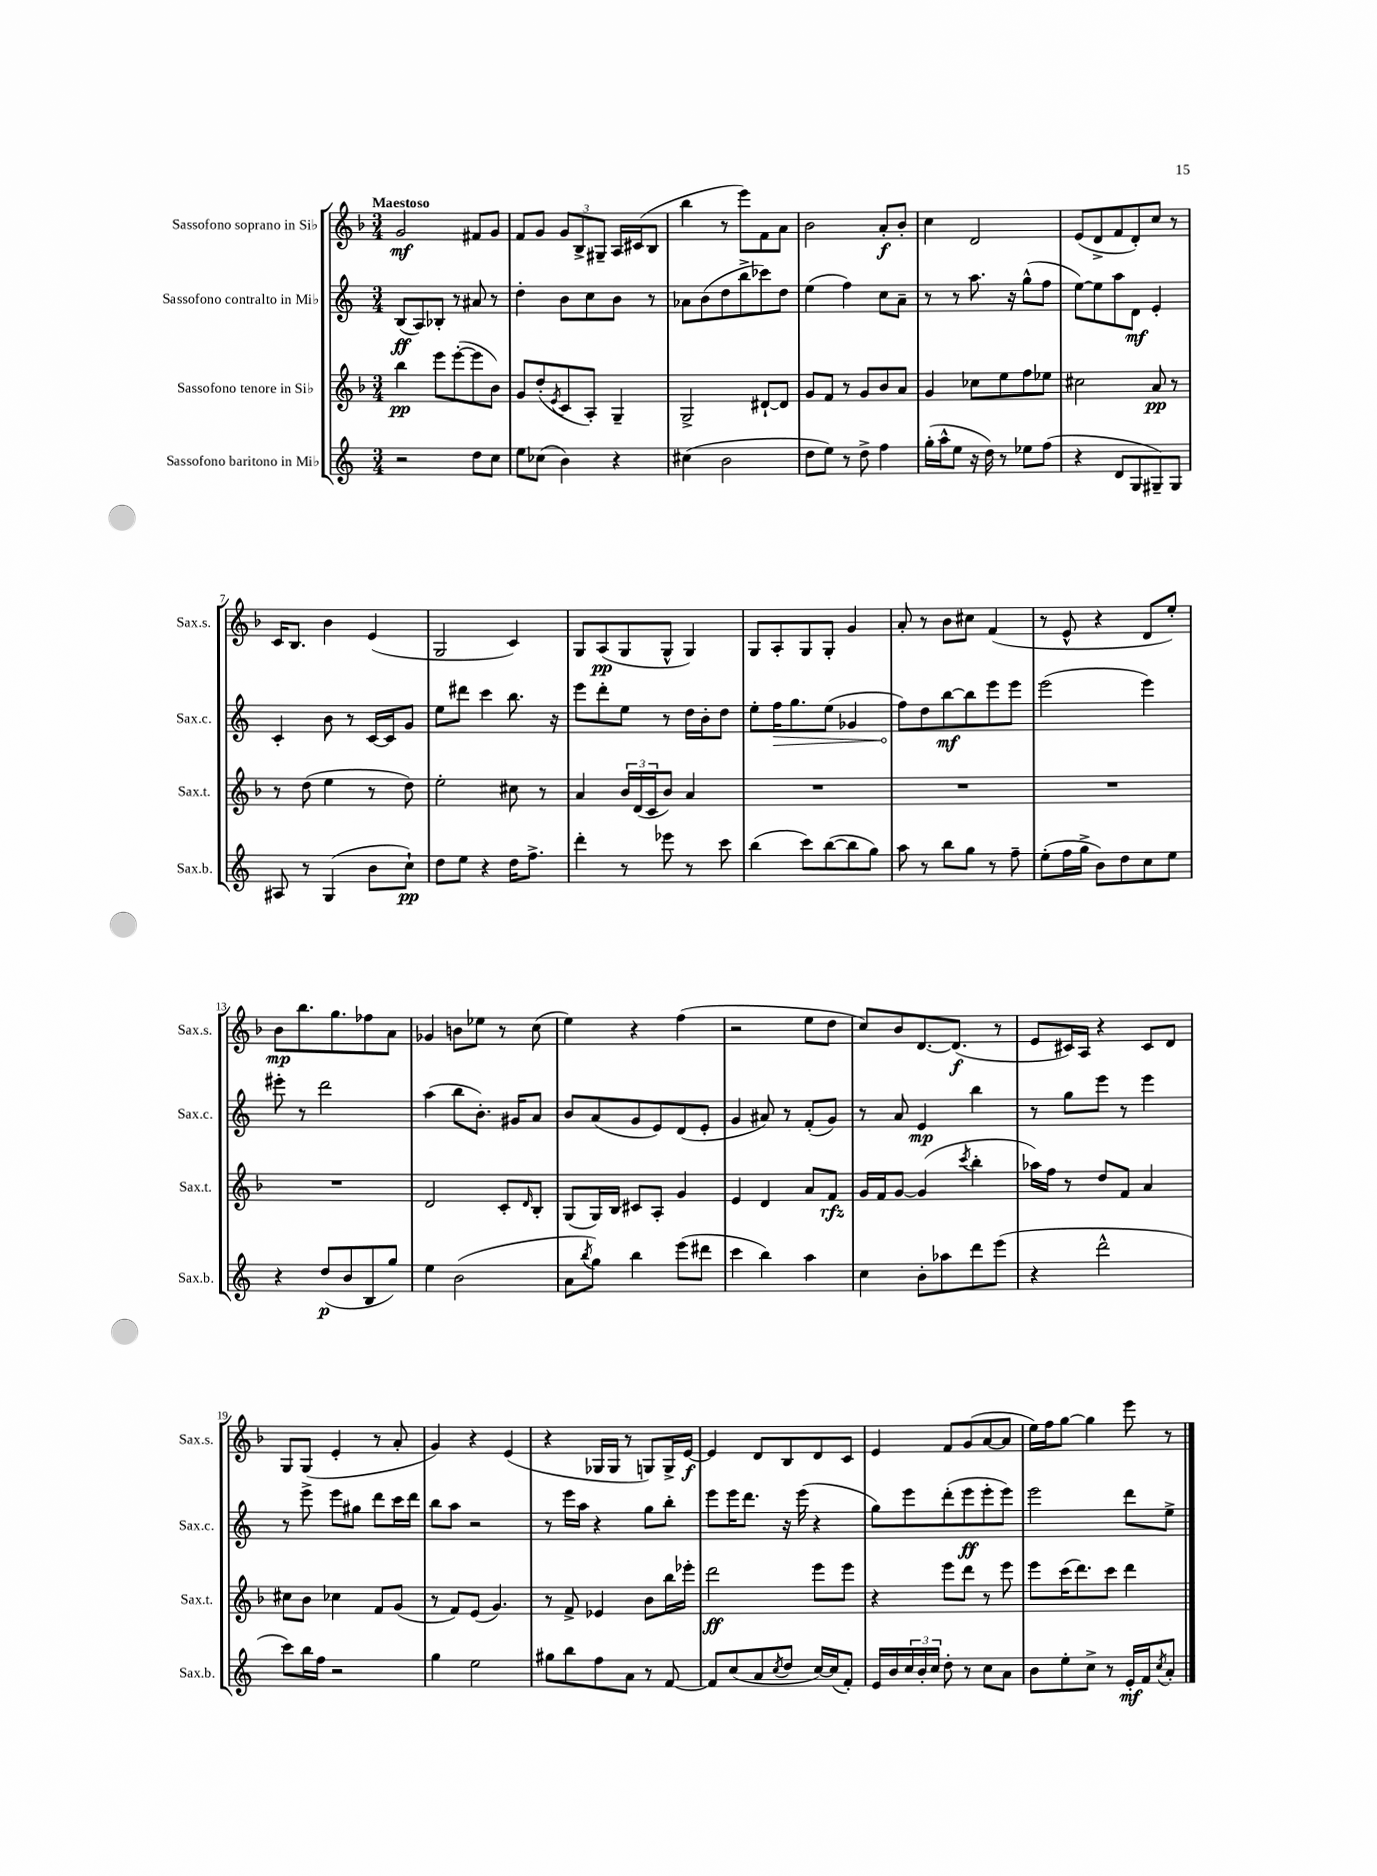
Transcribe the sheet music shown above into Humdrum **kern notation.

**kern	**kern	**kern	**kern
*staff4	*staff3	*staff2	*staff1
*clefG2	*clefG2	*clefG2	*clefG2
*k[]	*k[b-]	*k[]	*k[b-]
*M3/4	*M3/4	*M3/4	*M3/4
2r	4bb-	(8B	2g
.	.	8A)	.
.	8eee	8B-'	.
.	([8eee'	8r	.
8dd	8eee]	8a#	8f#
8cc	8b-)	8r	8g
=	=	=	=
8ee	8g	4dd'	8f
(8cc-	(8dd'	.	8g
.	8qe	.	.
4b)	8c	8b	12g
.	.	.	12B-^
.	8A')	8cc	.
.	.	.	12G#~
4r	4G~	8b	16A
.	.	.	(16c#
.	.	8r	8B-
=	=	=	=
(4cc#	2G^	8a-	4bb-
.	.	(8b	.
2b	.	8dd	8r
.	.	8bb^	8eee)
.	[8d#`	8ccc-)	8f
.	8d#]	8dd	8a
=	=	=	=
8dd	8g	(4ee	2b-
8ee)	8f	.	.
8r	8r	4ff)	.
8dd^	8g	.	.
4ff	8b-	8cc	8a'
.	8a	8a~	8b-'
=	=	=	=
(16gg'	4g	8r	4cc
16aa^^	.	.	.
8ee	.	8r	.
16r	8cc-	8.aa	2d
16dd)	.	.	.
8r	8ee	.	.
.	.	16r	.
8ee-	8ff	(8gg^^	.
(8ff	8ee-	8ff	.
=	=	=	=
4r	2cc#	[8ee)	(8e
.	.	8ee]	8d^
8d	.	8aa	8f
8G	.	8d	8d')
8G#~)	8a	4e'	8cc
8G#	8r	.	8r
=	=	=	=
8A#	8r	4c'	16c
.	.	.	8.B-
8r	(8dd	.	.
(4G	4ee	8b	4b-
.	.	8r	.
8b	8r	[16c	(4e
.	.	16c]	.
8cc`)	8dd)	8g	.
=	=	=	=
8dd	2ee'	8ee	2G
8ee	.	8ddd#	.
4r	.	4ccc	.
16dd	8cc#	8.bb	4c)
8.ff^	.	.	.
.	8r	.	.
.	.	16r	.
=	=	=	=
4ddd'	4a	8eee	8G
.	.	8ddd'	(8A
8r	24b-	8ee	8G
.	(24d	.	.
.	24c	.	.
8eee-	8b-)	8r	8G^^
8r	4a	16dd	4G)
.	.	16b'	.
8ccc	.	8dd	.
=	=	=	=
(4bb	2.r	8ee'	8G
.	.	16ff	8A'
.	.	8.gg	.
8ccc)	.	.	8G
([8bb	.	(8ee	8G'
8bb]	.	4g-	4g
8gg)	.	.	.
=	=	=	=
8aa	2.r	8ff)	8a'
8r	.	8dd	8r
8bb	.	[8bb	8b-
8gg	.	8bb]	8cc#
8r	.	8eee	(4f
8ff~	.	8eee	.
=	=	=	=
(8ee'	2.r	(2eee	8r
16ff	.	.	8e^^
16gg^	.	.	.
8b)	.	.	4r
8dd	.	.	.
8cc	.	4eee)	8d
8ee	.	.	8ee')
=	=	=	=
4r	2.r	8eee#'	8b-
.	.	8r	8.bb-
(8dd	.	2ddd	.
.	.	.	8.gg
8b	.	.	.
8B	.	.	8ff-
8gg)	.	.	8a
=	=	=	=
4ee	2d	(4aa	4g-
(2b	.	8bb	8b
.	.	8.b')	8ee-
.	8c'	.	8r
.	.	16g#	.
.	16qqd	.	.
.	8B-'	8a	(8cc
=	=	=	=
8a	(8G	8b	4ee)
8qbb	.	.	.
8gg)	16G)	(8a	.
.	16B-	.	.
4bb	8c#	8g	4r
.	8A'	8e)	.
(8eee	4g	(8d	(4ff
8ddd#	.	8e'	.
=	=	=	=
4ccc	4e	4g	2r
4bb)	4d	8a#)	.
.	.	8r	.
4aa	8a	(8f'	8ee
.	8f	8g)	8dd
=	=	=	=
4cc	16g	8r	8cc)
.	16f	.	.
.	[8g	8a	8b-
8b'	(4g]	4e	[8.d
8aa-	.	.	.
.	.	.	(8.d]
.	8qccc	.	.
8ddd	4bb-'	4bb	.
(8eee	.	.	8r
=	=	=	=
4r	16aa-)	8r	8e
.	16ff	.	.
.	8r	8gg	16c#)
.	.	.	16A
2ddd^^	8dd	8eee	4r
.	8f	8r	.
.	4a	4eee	8c#
.	.	.	8d
=	=	=	=
8ccc)	8cc#	8r	8G
16bb	8b-	8eee^	(8G
16ff	.	.	.
2r	4cc-	8eee	4e'
.	.	8gg#	.
.	8f	8ddd	8r
.	(8g	16ccc	8a'
.	.	16ddd	.
=	=	=	=
4gg	8r	8bb	4g)
.	8f)	8aa	.
2ee	(8e	2r	4r
.	4.g)	.	.
.	.	.	(4e
=	=	=	=
8gg#	8r	8r	4r
8bb	8f^	16eee	.
.	.	16aa	.
8ff	4e-	4r	16G-
.	.	.	16G-
8a	.	.	8r
8r	8b-	8gg	8G)
[8f	16bb-	8bb'	16G^
.	16eee-'	.	[16e
=	=	=	=
8f]	2ddd	8eee	4e]
(8cc	.	16eee	.
.	.	8.ddd	.
8a	.	.	8d
8qcc	.	.	.
8dd	.	16r	8B-
.	.	(16eee	.
[16cc)	8eee	4r	8d
(16cc]	.	.	.
8f')	8eee	.	8c
=	=	=	=
16e	4r	8gg)	4e
16b	.	.	.
24cc	.	8eee	.
24b'	.	.	.
24cc	.	.	.
8dd'	8eee	(8ddd'	8f
8r	8ddd	8eee	(8g
8cc	8r	8eee'	[8a
8a	8eee	8eee)	8a]
=	=	=	=
8b	8eee	2eee	16ee)
.	.	.	16ff
8ee'	(16ccc	.	[8gg
.	8.ddd)	.	.
8cc^	.	.	4gg]
8r	8ccc	.	.
16e'	4ddd	8ddd	8eee
16f	.	.	.
8qcc	.	.	.
8a'	.	8ee^	8r
==	==	==	==
*-	*-	*-	*-
